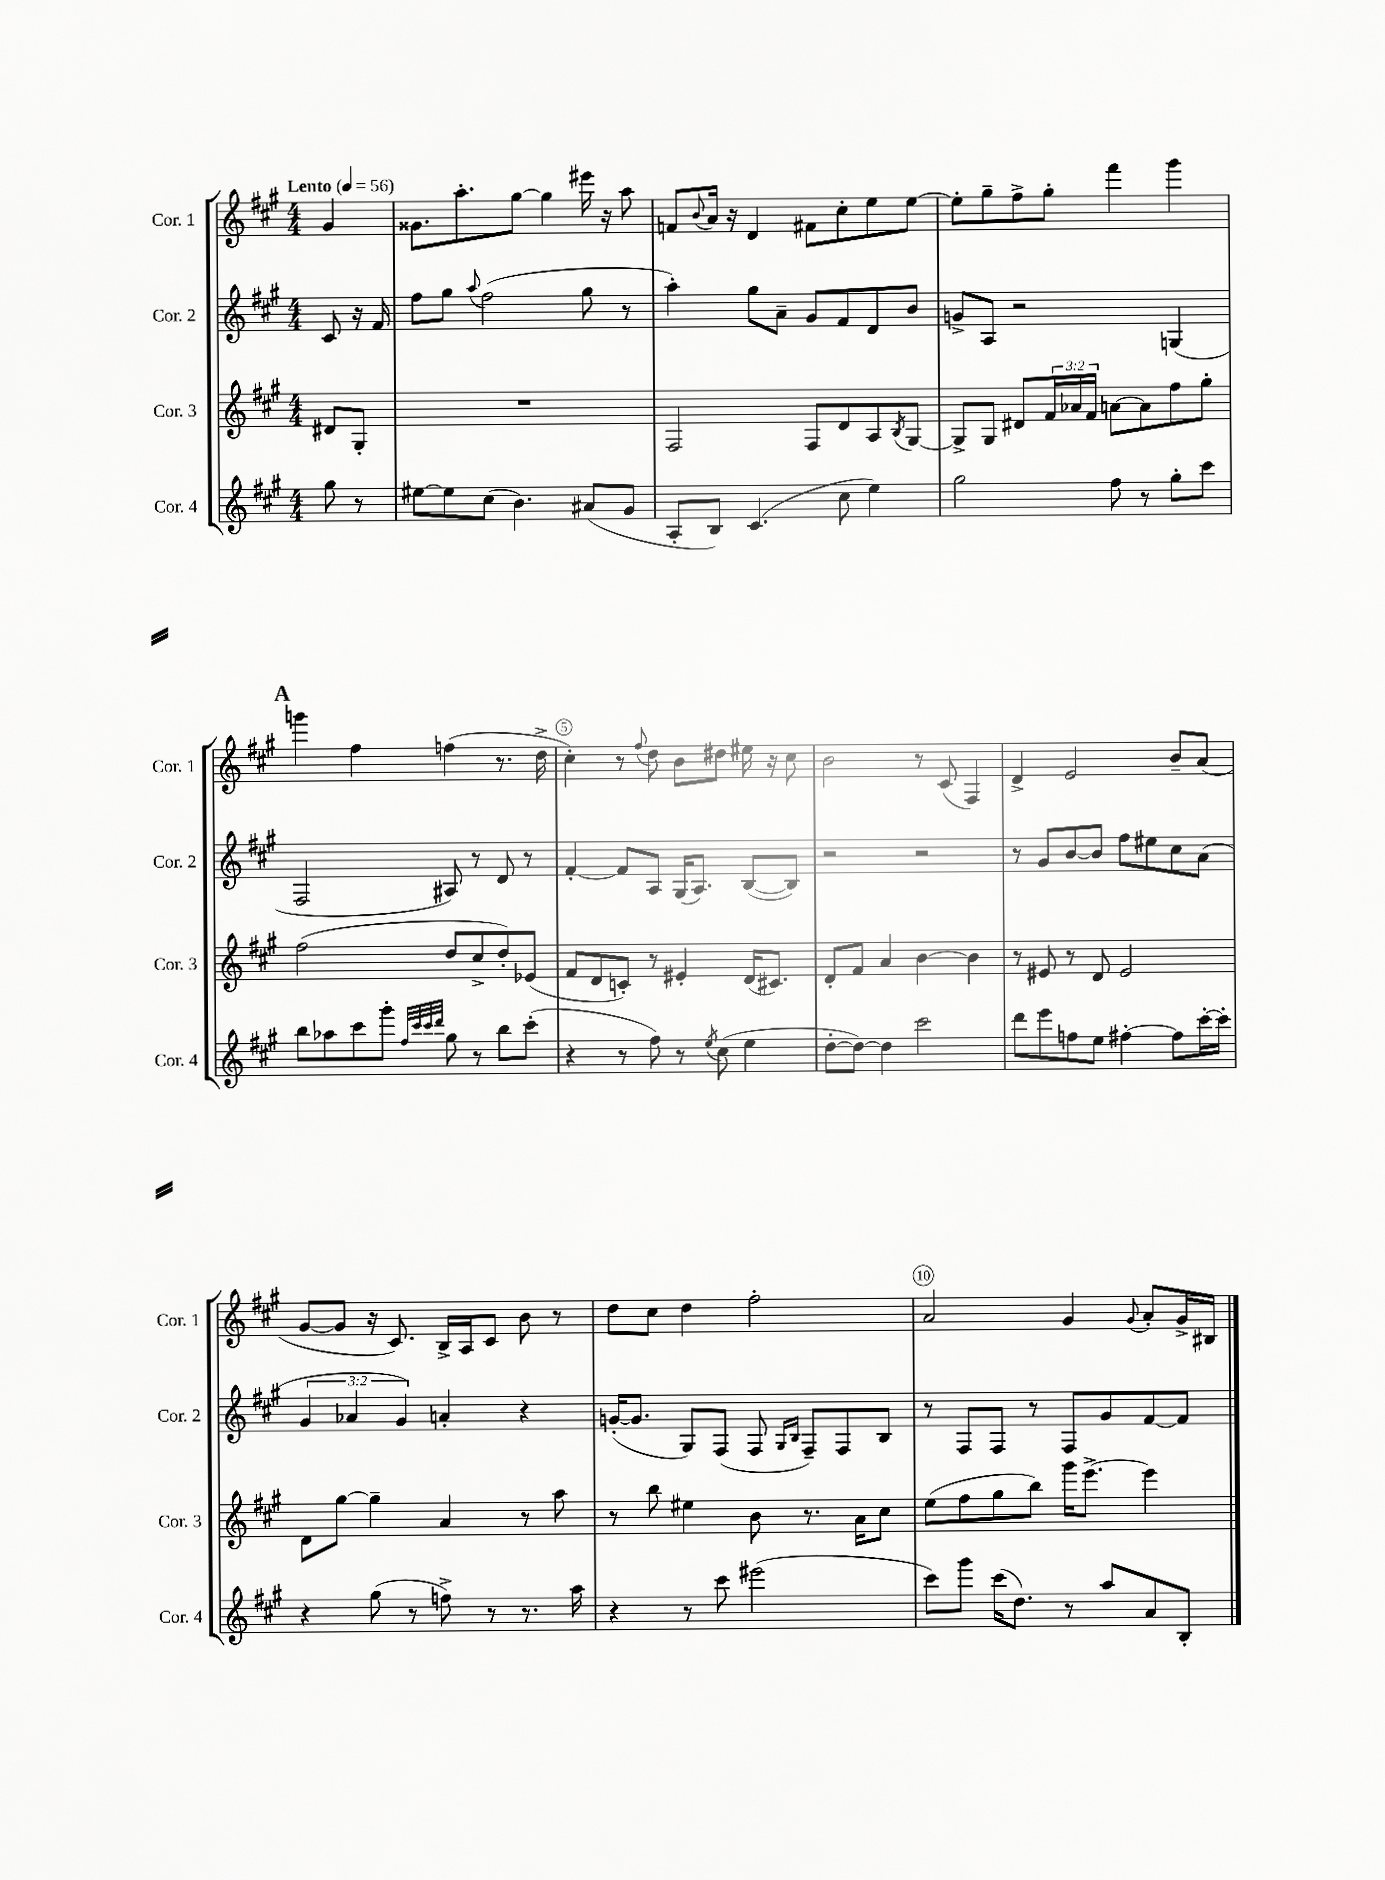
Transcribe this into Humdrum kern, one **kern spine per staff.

**kern	**kern	**kern	**kern
*part4	*part3	*part2	*part1
*staff4	*staff3	*staff2	*staff1
*I"Cor. 4	*I"Cor. 3	*I"Cor. 2	*I"Cor. 1
*I'Cor. 4	*I'Cor. 3	*I'Cor. 2	*I'Cor. 1
*clefG2	*clefG2	*clefG2	*clefG2
*k[f#c#g#]	*k[f#c#g#]	*k[f#c#g#]	*k[f#c#g#]
*M4/4	*M4/4	*M4/4	*M4/4
*MM56	*MM56	*MM56	*MM56
=	=	=	=
!	!	!	!LO:TX:a:B:t=Lento
8gg#\	8d#X/L	8c#/	4g#/
8r	8G#'/J	16r	.
.	.	16f#/	.
=1	=1	=1	=1
[8ee#X\L	1r	8ff#\L	8.g##X\L
8ee#\]	.	8gg#\J	.
.	.	.	8.aa'\
.	.	8qqaa/	.
(8cc#\J	.	(2ff#\	.
4.b\)	.	.	[8gg#\J
.	.	.	4gg#\]
(8a#X/L	.	8gg#\	16eee#X\
.	.	.	16r
8g#/J	.	8r	8aa\
=2	=2	=2	=2
8A'/L	2F#/	4aa'\)	8fn/L
.	.	.	8qqb/
8B/J)	.	.	16a/Jk
.	.	.	16r
(4.c#/	.	8gg#\L	4d/
.	.	8a~\J	.
.	8F#/L	8g#/L	8f#X\L
8cc#\	8d/	8f#/	8cc#'\
4ee\)	8A/	8d/	8ee\
.	8qB/	.	.
.	[8G#/J	8b/J	[8ee\J
=3	=3	=3	=3
2gg#\	8G#^/L]	8gn^/L	8ee'\L]
.	8G#/J	8A/J	8gg#~\
.	8d#X/L	2r	8ff#^\
.	24f#/L	.	8gg#'\J
.	24a-X/	.	.
.	24f#/JJ	.	.
8ff#\	[8an\L	.	4fff#\
8r	8a\]	.	.
8gg#'\L	8ff#\	(4Gn/	4ggg#\
8ccc#\J	8gg#'\J	.	.
!!LO:LB:g=z
!!LO:REH:place=s1:t=A
=4	=4	=4	=4
8bb\L	(2ff#\	2F#/	4gggn\
8aa-X\	.	.	.
8ccc#\	.	.	4ff#\
8ggg#'\J	.	.	.
32qqff#/LLL	.	.	.
32qqccc#/	.	.	.
32qqccc#/	.	.	.
32qqddd/JJJ	.	.	.
8gg#\	8dd/L	8A#X/)	(4ffn\
8r	8cc#^/	8r	.
8bb\L	8dd'/)	8d/	8.r
(8ccc#'\J	(8e-X/J	8r	.
.	.	.	16dd^\
=5	=5	=5	=5
4r	8f#/L	[4f#'/	4cc#'\)
.	8d/	.	.
8r	8cn'/J)	8f#/L]	8r
.	.	.	8qqff#/
8ff#\)	8r	8A/J	8dd\
8r	4e#X'/	(16G#/KL	8b\L
.	.	8.A/J)	.
8qee/	.	.	.
(8cc#\	.	.	8dd#X\J
4ee\	(16d/KL	([8B/L	16ee#X\
.	8.c#X/J)	.	16r
.	.	8B/J])	8cc#\
=6	=6	=6	=6
[8dd'\L	8d'/L	2r	2b\
8dd\J_)	8f#/J	.	.
4dd\]	4a/	.	.
2ccc#\	[4b\	2r	8r
.	.	.	(8c#/
.	4b\]	.	4F#/)
=7	=7	=7	=7
8ddd\L	8r	8r	4d^/
8eee\	8e#X/	8g#/L	.
8ffn\	8r	[8b/	2e/
8ee\J	8d/	8b/J]	.
[4ff#X'\	2e#/	8ff#\L	.
.	.	8ee#X\	.
8ff#\L]	.	8cc#\	8b~/L
[16ccc#'\L	.	(8a\J	(8a/J
16ccc#'\JJ]	.	.	.
!!LO:LB:g=z
=8	=8	=8	=8
4r	8d\L	6g#/	[8g#/L
.	[8gg#\J	.	8g#/J]
.	.	6a-X/	.
(8gg#\	4gg#~\]	.	16r
.	.	.	8.c#/)
.	.	6g#/)	.
8r	.	.	.
8ffn^\)	4a/	4an'/	16B^/LL
.	.	.	16A/J
8r	.	.	8c#/J
8.r	8r	4r	8b\
.	8aa\	.	8r
16aa\	.	.	.
=9	=9	=9	=9
4r	8r	([16gn'/KL	8dd\L
.	.	8.g/J]	.
.	8bb\	.	8cc#\J
8r	4ee#X\	8G#/L)	4dd\
8ccc#\	.	(8F#/J	.
(2eee#X\	8b\	8F#/	2ff#'\
.	.	16qqG#/LL	.
.	.	16qqB/JJ	.
.	8.r	8F#~/L)	.
.	.	8F#/	.
.	16a\KL	.	.
.	8cc#\J	8B/J	.
=10	=10	=10	=10
8ccc#\L)	(8ee\L	8r	2a/
8ggg#\J	8ff#\	8F#/L	.
(16ccc#\KL	8gg#\	8F#/J	.
8.dd\J)	.	.	.
.	8bb\J)	8r	.
8r	16ggg#\KL	8F#/L	4g#/
.	[8.eee^\J	.	.
8aa/L	.	8g#/	.
.	.	.	8qqg#/
8a/	4eee\]	[8f#/	8a'/L
8B'/J	.	8f#/J]	16g#^/L
.	.	.	16B#X/JJ
==	==	==	==
*-	*-	*-	*-
